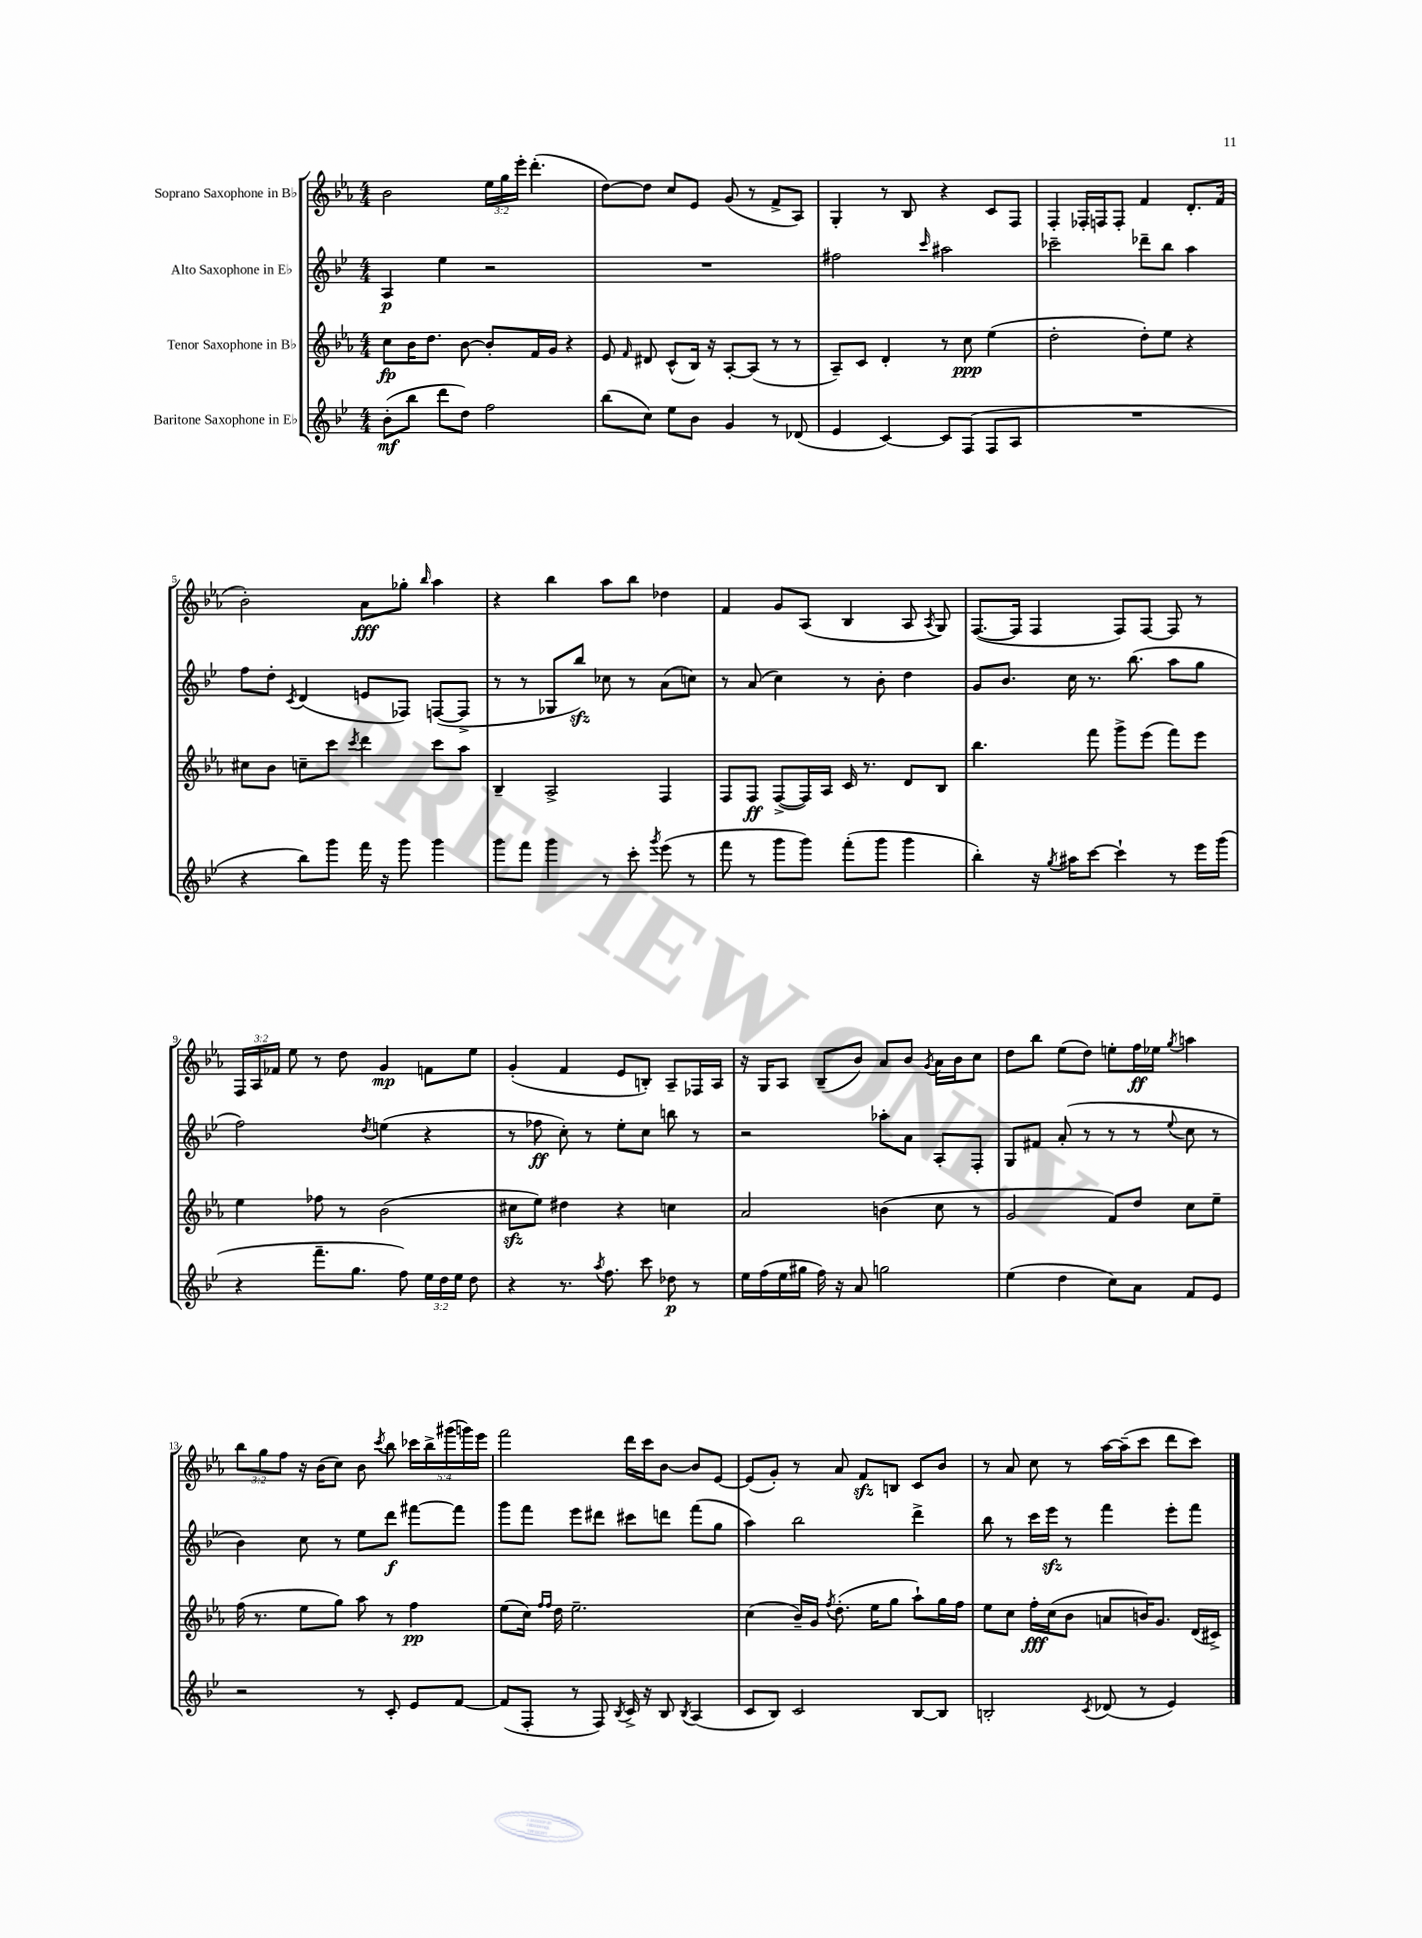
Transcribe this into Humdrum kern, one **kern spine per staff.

**kern	**kern	**kern	**kern
*staff4	*staff3	*staff2	*staff1
*clefG2	*clefG2	*clefG2	*clefG2
*k[b-e-]	*k[b-e-a-]	*k[b-e-]	*k[b-e-a-]
*M4/4	*M4/4	*M4/4	*M4/4
(8b-'	8cc	4A	2b-
8bb-	16b-	.	.
.	8.dd	.	.
8ddd	.	4ee-	.
8dd)	[8b-	.	.
2ff	8b-']	2r	24ee-
.	.	.	24gg
.	.	.	24eee-'
.	16f	.	(4.ddd'
.	16g	.	.
.	4r	.	.
=	=	=	=
(8bb-	8e-	1r	[8dd)
.	16qqf	.	.
8cc)	8d#	.	8dd]
8ee-	(8c^^	.	8cc
8b-	16B-)	.	8e-
.	16r	.	.
4g	[8A-'	.	(8g
.	(8A-]	.	8r
8r	8r	.	8f^
(8d-	8r	.	8A-)
=	=	=	=
4e-	8A-~)	2ff#	4G'
.	8c	.	.
[4c)	4d'	.	8r
.	.	.	8B-
.	.	16qqccc	.
8c]	8r	2aa#	4r
(8F	8cc	.	.
8F	(4ee-	.	8c
8A	.	.	8F
=	=	=	=
1r	2dd'	2ccc-~	4F'
.	.	.	16F-'
.	.	.	16F
.	.	.	8F'
.	8dd')	8ddd-~	4f
.	8ee-	8bb-	.
.	4r	4aa	8.d'
.	.	.	(16f
=	=	=	=
4r	8cc#	8ff	2b-')
.	8b-	8dd'	.
.	.	8qc	.
8bb-)	8cc~	(4d	.
8ggg	8ccc	.	.
.	8qccc	.	.
16fff	4ddd	8e	8a-
16r	.	.	.
8ggg	.	8F-)	8gg-'
.	.	.	16qqbb-
4ggg	8ccc	([8F	4aa-
.	8aa-	8F^]	.
=	=	=	=
8ggg	4B-~	8r	4r
8fff	.	8r	.
4ggg	2A-^	8G-	4bb-
.	.	8bb-)	.
8r	.	8cc-	8aa-
8ccc'	.	8r	8bb-
8qggg	.	.	.
(8eee-	4F	(8a	4dd-
8r	.	8cc)	.
=	=	=	=
8fff	8F	8r	4f
8r	8F	(8a	.
8ggg	([8F^	4cc)	8g
8ggg)	16F])	.	(8A-
.	16A-	.	.
(8fff'	16c	8r	4B-
.	8.r	.	.
8ggg	.	8b-'	.
4ggg	8d	4dd	8A-
.	.	.	8qA-
.	8B-	.	8G)
=	=	=	=
4bb-')	4.bb-	8g	([8.F
.	.	8.b-	.
.	.	.	16F]
16r	.	.	4F
8qgg	.	.	.
16aa#	.	16cc	.
[8ccc	8fff	8.r	.
4ccc`]	8ggg^	.	8F)
.	.	(8.bb-	.
.	(8eee-	.	[8F
8r	8fff)	8aa	8F]
16eee-	8eee-	8gg	8r
(16ggg	.	.	.
=	=	=	=
4r	4ee-	2ff)	24F
.	.	.	24A-
.	.	.	24f-
.	.	.	8ee-
8.fff~	8ff-	.	8r
.	8r	.	8dd
8.gg	.	.	.
.	.	8qdd	.
.	(2b-	(4ee	4g
8ff)	.	.	.
24ee-	.	4r	8f
24dd	.	.	.
24ee-	.	.	.
8dd	.	.	8ee-
=	=	=	=
4r	8cc#	8r	(4g'
.	8ee-)	8ff-	.
8.r	4dd#	8cc')	4f
.	.	8r	.
8qaa	.	.	.
8.ff	.	.	.
.	4r	8ee-'	8e-
8ccc	.	8cc	8B')
8dd-	4cc	8bb	8A-~
8r	.	8r	16F-
.	.	.	16A-
=	=	=	=
16ee-	2a-	2r	16r
(16ff	.	.	16G
16ee-	.	.	8A-
16gg#	.	.	.
16ff)	.	.	(8B-~
16r	.	.	.
8a	.	.	8b-)
2gg	(4b	8aa-'	8a-
.	.	8a	8b-
.	.	.	8qg
.	8cc	8A'	16a-
.	.	.	16b-
.	8r	8F'	8cc
=	=	=	=
(4ee-	2g	8G	8dd
.	.	8f#	8bb-
4dd	.	(8a'	(8ee-
.	.	8r	8dd)
8cc)	8f)	8r	8ee'
8a	8dd	8r	16ff
.	.	.	16ee-
.	.	8qqee-	8qgg
8f	8cc	8cc	4aa
8e-	8ee-~	8r	.
=	=	=	=
2r	(16ff	4b-)	12bb-
.	8.r	.	.
.	.	.	12gg
.	.	.	12ff
.	8ee-	8cc	16r
.	.	.	(16b-
.	8gg)	8r	8cc)
8r	8aa-	8ee-	8b-
.	.	.	8qccc
8c'	8r	8ddd	8bb-
8e-	4ff	[8fff#	20ccc-
.	.	.	20bb-^
.	.	.	(20ggg#
[8f	.	8fff#]	.
.	.	.	20ggg)
.	.	.	20eee-
=	=	=	=
(8f]	(8ee-	8ggg	2fff
8F'	16cc)	8fff	.
.	16qqff	.	.
.	16qqff	.	.
.	16dd	.	.
8r	2.ee-~	8eee-	.
8F)	.	8ddd#	.
8qB-	.	.	.
16c^	.	8ccc#	16ddd
16r	.	.	16ccc
8B-	.	8ddd	[8b-
8qB-	.	.	.
(4A	.	(8fff	8b-]
.	.	8gg	[8e-
=	=	=	=
8c	(4cc	4aa)	(8e-]
8B-)	.	.	8g')
2c	16b-~)	2bb-	8r
.	16g	.	.
.	8qff	.	.
.	(8.dd'	.	8a-
.	.	.	8f
.	16ee-	.	.
.	8gg	.	8B
[8B-	8aa-`)	4ddd^	8c
8B-]	16gg	.	8b-
.	16ff	.	.
=	=	=	=
2B'	8ee-	8bb-	8r
.	8cc	8r	8a-
.	16ff'	16ccc	8cc
.	(16cc	16eee-	.
.	8b-	8r	8r
8qc	.	.	.
(8d-	8a	4fff	[16aa-
.	.	.	(16aa-~]
8r	16b)	.	8ccc
.	8.g	.	.
4e-)	.	8eee-'	8ddd
.	(16d	8fff	8ccc)
.	16c#^)	.	.
==	==	==	==
*-	*-	*-	*-
